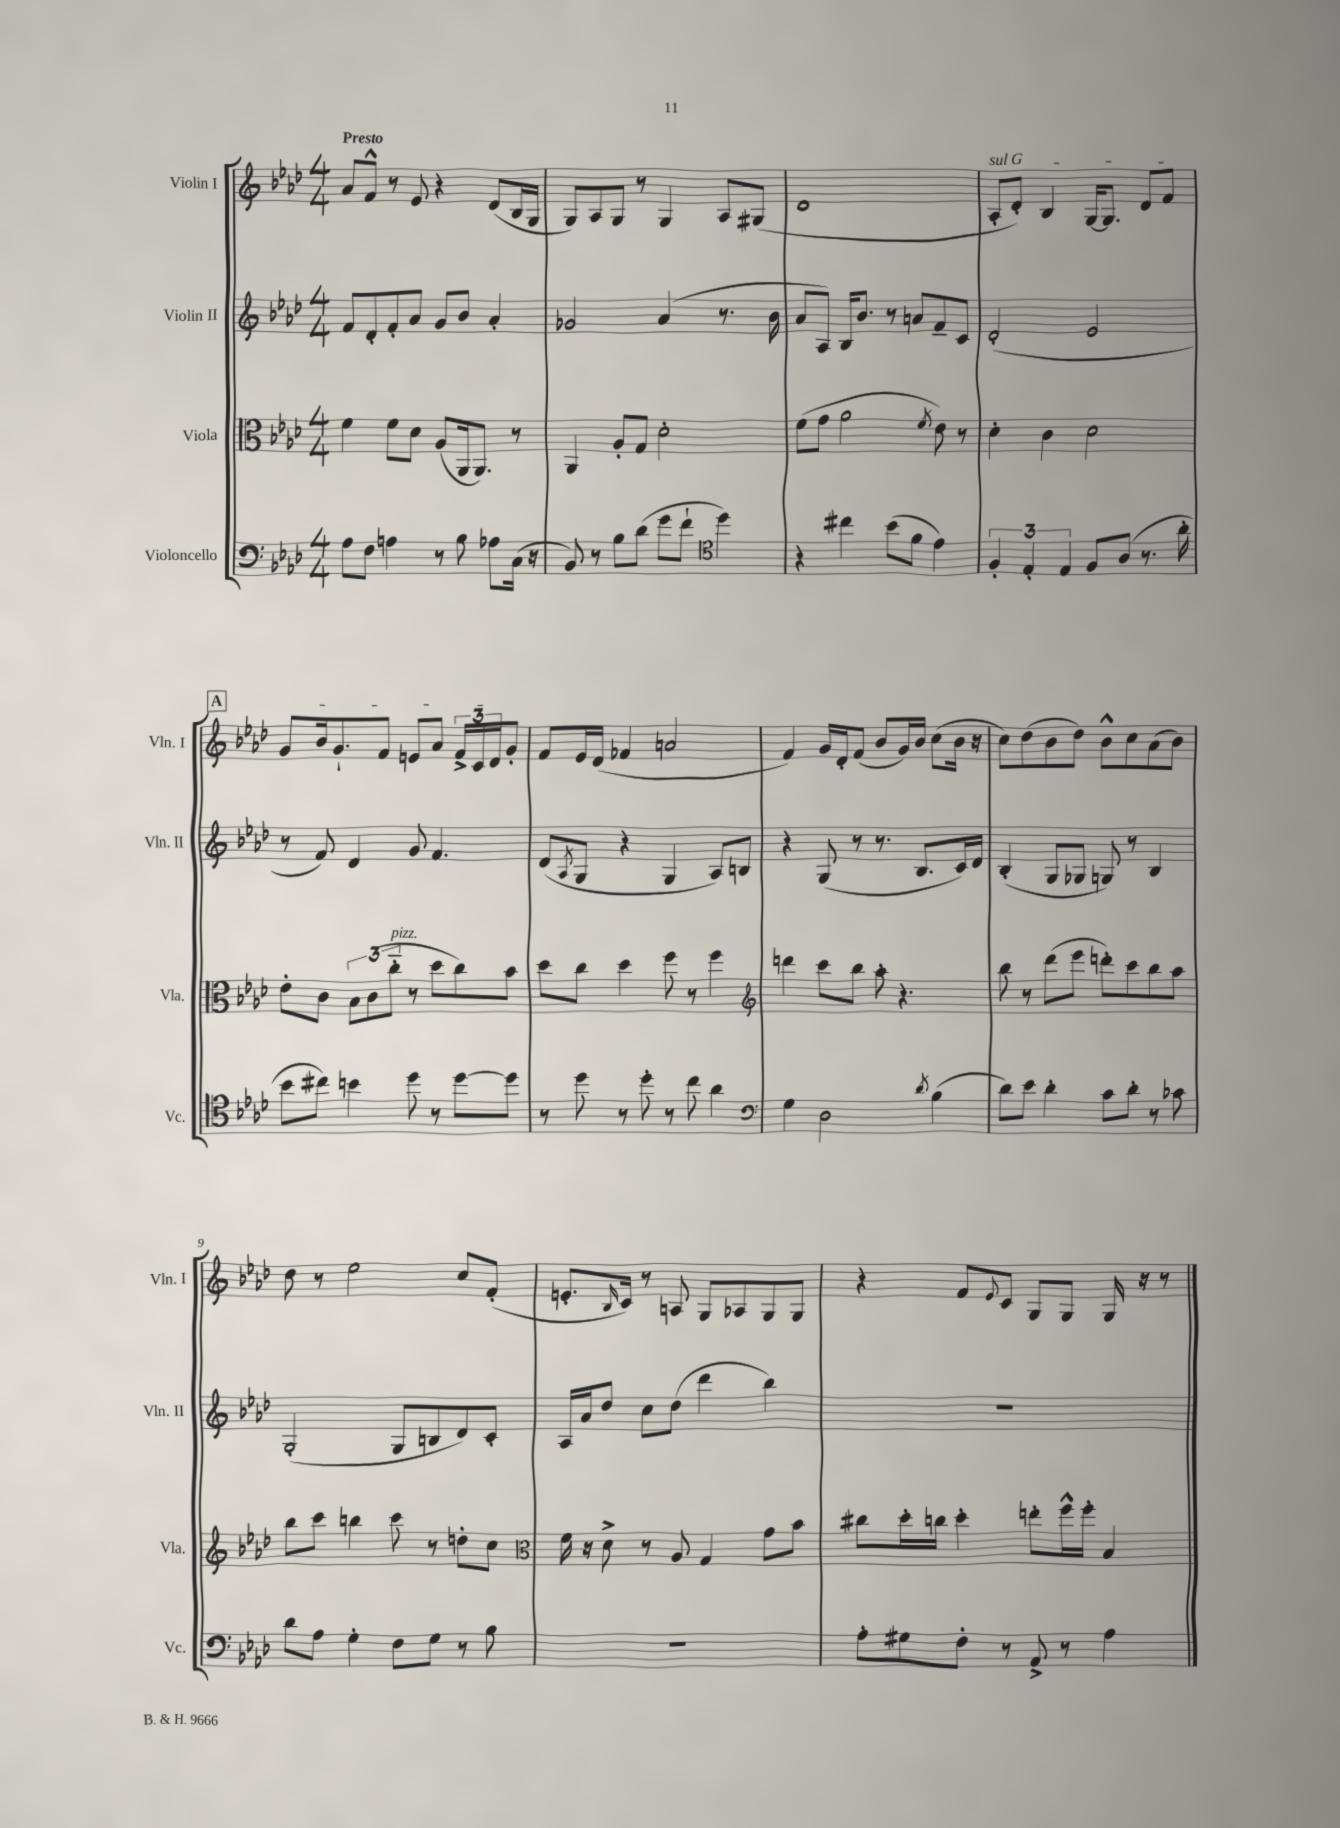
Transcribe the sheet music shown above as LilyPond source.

<<
\new StaffGroup <<
\new Staff = "s0" \with { instrumentName = "Violin I" shortInstrumentName = "Vln. I" } {
    \clef treble \key aes \major \numericTimeSignature \time 4/4 \tempo "Presto"
    aes'8 f'8-^ r8 ees'8 r4 des'8( bes16 g16 |
    g8) aes8 g8 r8 g4 aes8 gis8( |
    des'1 |
    \once \override TextSpanner.bound-details.left.text = \markup { \italic "sul G" } aes8-.\startTextSpan des'8-.) bes4 g16~ g8. des'8 f'8 |
    \mark \markup { \box "A" } g'8 bes'16 g'8.-! f'8 e'8 aes'8 \tuplet 3/2 { f'16-> c'16 des'16 } g'8-.\stopTextSpan |
    f'8 ees'16 des'16( fes'4 a'2 |
    f'4) g'16 des'16-. f'8( bes'8 g'16) bes'16 c''8( bes'16 r16 |
    c''8) des''8( bes'8 des''8) bes'8-^ c''8 aes'8( bes'8) |
    des''8 r8 ees''2 c''8 f'8-.( |
    e'8.-. \grace { bes16 } c'16) r8 a8 g8 aes8 g8 g8 |
    r4 f'8 \appoggiatura { ees'8 } c'8 g8 g8 g16 r16 r8 \bar "|." |
}
\new Staff = "s1" \with { instrumentName = "Violin II" shortInstrumentName = "Vln. II" } {
    \clef treble \key aes \major \numericTimeSignature \time 4/4
    f'8 des'8-. f'8-. aes'8 g'8 bes'8 aes'4-. |
    ges'2 aes'4( r8. bes'16 |
    aes'8 aes8) bes16 bes'8. r8 a'8 f'8-- c'8 |
    des'2-.( ees'2 |
    \mark \markup { \box "A" } r8 f'8) des'4 g'8 f'4. |
    des'8( \acciaccatura { aes8 } g8 r4 g4 aes8) b8 |
    r4 g8( r8 r8. bes8. c'16) des'16 |
    bes4-.( g8 ges8 g8) r8 bes4 |
    g2-.( g8 b8 des'8) c'8-. |
    aes16 aes'16 des''8 c''8 des''8( des'''4 bes''4) |
    R1 \bar "|." |
}
\new Staff = "s2" \with { instrumentName = "Viola" shortInstrumentName = "Vla." } {
    \clef alto \key aes \major \numericTimeSignature \time 4/4
    f'4 f'8 des'8 aes8( aes,16 aes,8.) r8 |
    aes,4 aes8-. g8 des'2-. |
    f'8( g'8 aes'2 \acciaccatura { f'8 } ees'8) r8 |
    des'4-. c'4 des'2 |
    \mark \markup { \box "A" } ees'8-. c'8 \tuplet 3/2 { bes8 c'8( c''8-_^\markup { \italic "pizz." } } r8 des''8 c''8) bes'8 |
    des''8 c''8 des''4 f''8 r8 f''4 |
    \clef treble d'''4 c'''8 bes''8 aes''8-. r4. |
    bes''8 r8 des'''8( ees'''8 d'''8-.) c'''8 bes''8 aes''8 |
    bes''8 c'''8 b''4 c'''8 r8 d''8-. c''8 |
    \clef alto f'16 r16 des'8-> r8 aes8 g4 g'8 bes'8 |
    cis''8 des''16-. c''16 des''4-. e''8-. f''16-^ f''16-. bes4 \bar "|." |
}
\new Staff = "s3" \with { instrumentName = "Violoncello" shortInstrumentName = "Vc." } {
    \clef bass \key aes \major \numericTimeSignature \time 4/4
    aes8 f8 a4 r8 bes8 aes8 c16( r16 |
    bes,8) r8 bes8 des'8( g'8 f'8-! \clef tenor des''4) |
    r4 cis''4 bes'8( f'8 ees'4) |
    \tuplet 3/2 { f4-. ees4-. ees4 } f8 aes8( r8. aes'16-. |
    \mark \markup { \box "A" } bes'8 cis''8) b'4 des''8 r8 des''8~ des''8 |
    r8 des''8 r8 des''8-. r8 c''8 aes'4 |
    \clef bass g4 des2 \acciaccatura { des'8 } bes4( |
    des'8) ees'8 des'4-. c'8 des'8-. r8 ces'8 |
    des'8 aes8 g4-. f8 g8 r8 bes8 |
    r1 |
    aes8-. gis8 f8-. r8 aes,8-> r8 aes4 \bar "|." |
}
>>
>>
